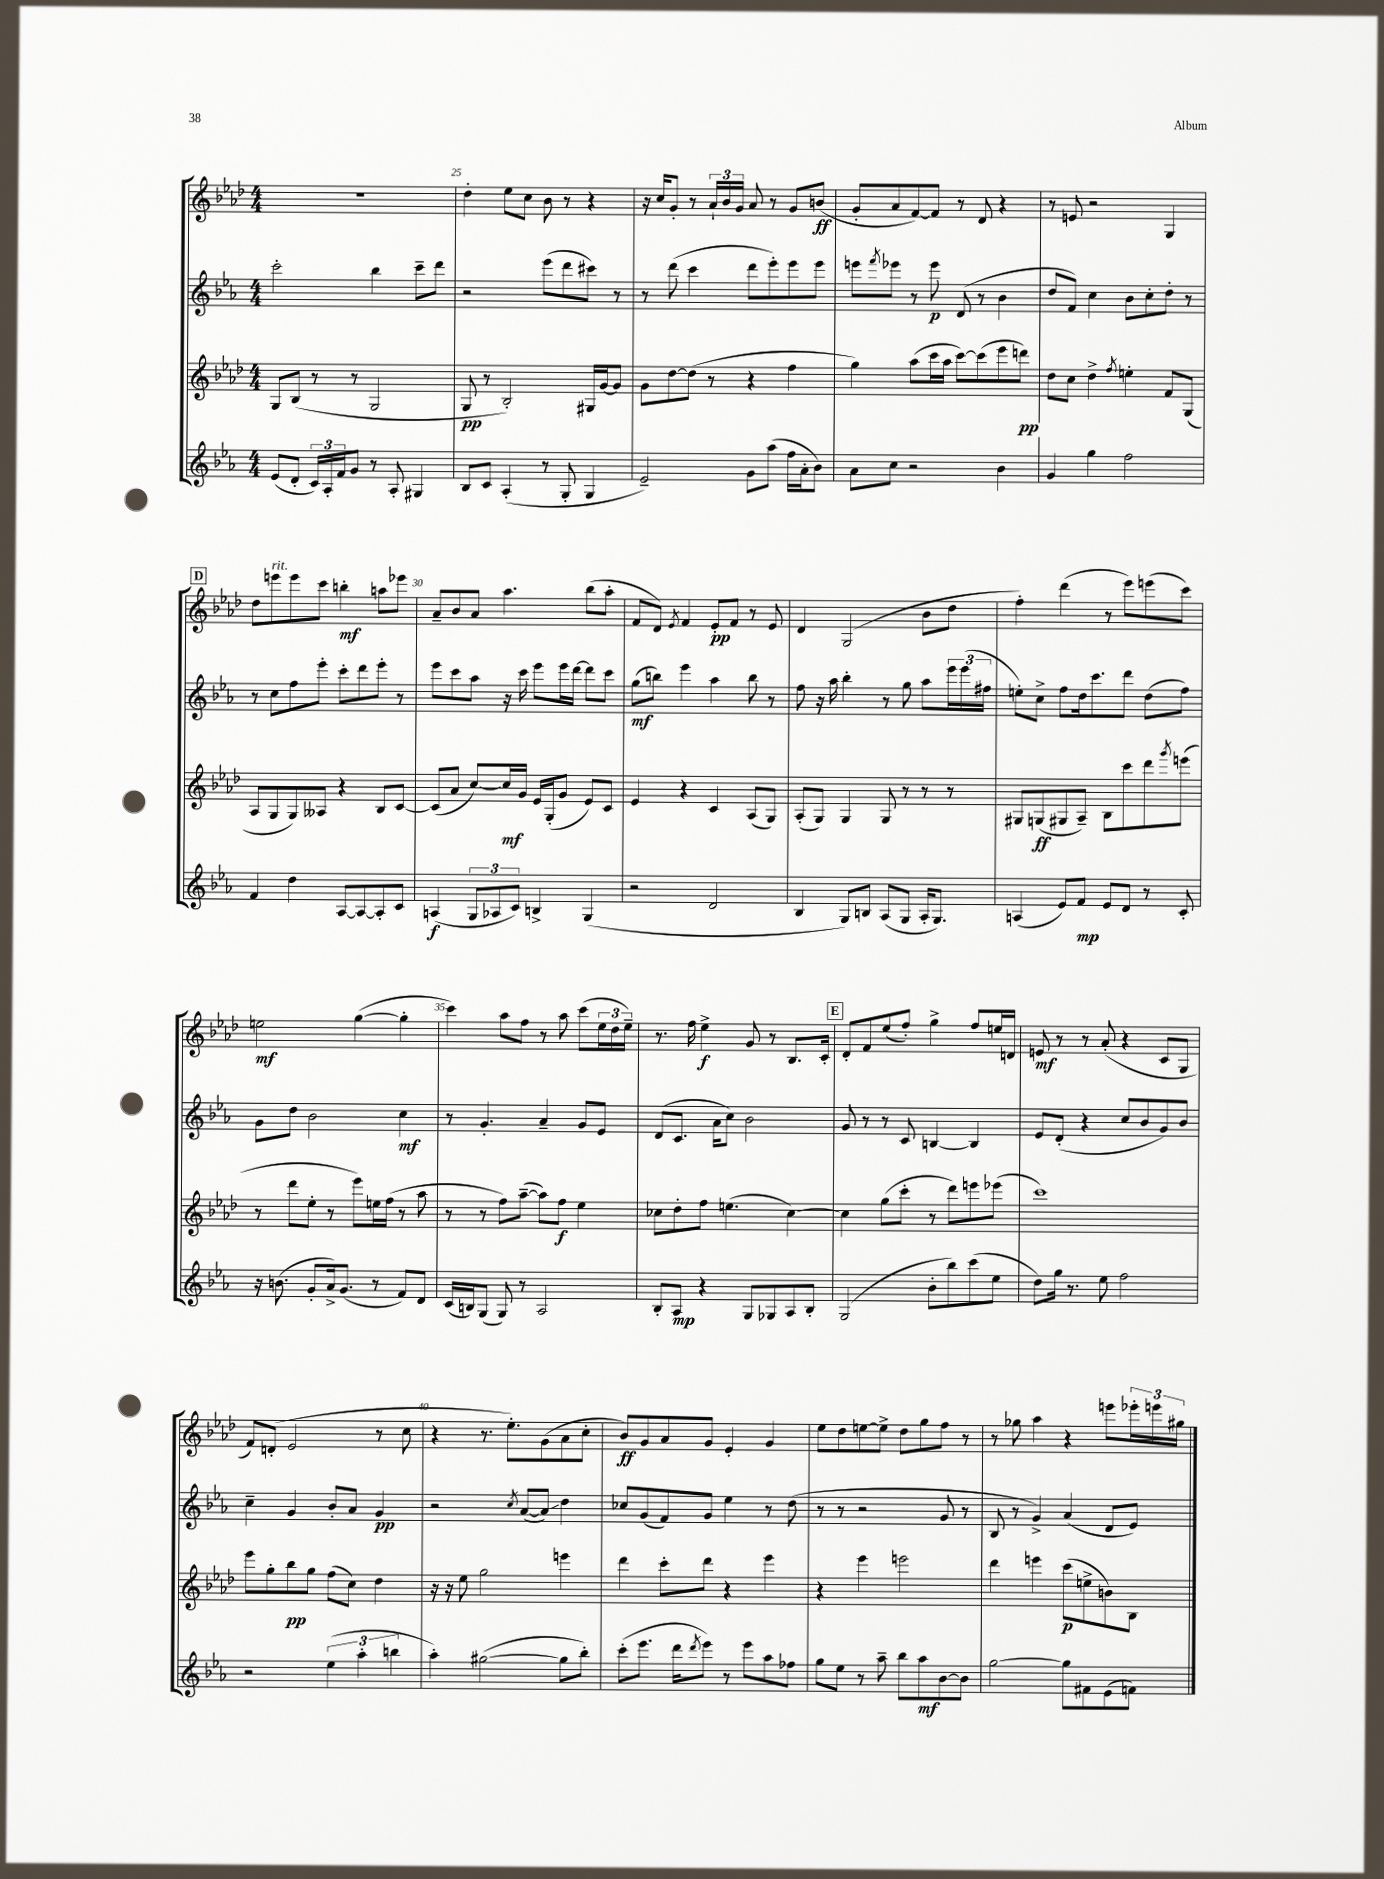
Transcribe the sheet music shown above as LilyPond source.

<<
\new StaffGroup <<
\new Staff = "s0" {
    \clef treble \key aes \major \numericTimeSignature \time 4/4
    R1 |
    des''4-. ees''8 c''8 bes'8 r8 r4 |
    r16 c''16 g'8-. r8 \tuplet 3/2 { aes'16-! bes'16 g'16 } aes'8 r8 g'8 b'8\ff( |
    g'8-. aes'8 f'8~) f'8 r8 des'8 r4 |
    r8 e'8 r2 g4 |
    \mark \markup { \box "D" } des''8 e'''8^\markup { \italic "rit." } e'''8 c'''8 b''4-.\mf a''8 ees'''8 |
    aes'8-- bes'8 aes'8 aes''4. bes''8( aes''8-. |
    f'8 des'8) \acciaccatura { ees'8 } f'4 ees'8-.\pp f'8 r8 ees'8 |
    des'4 g2( bes'8 des''8 |
    f''4-.) des'''4( r8 ees'''8) e'''8( c'''8) |
    e''2\mf g''4~( g''4-. |
    c'''4) aes''8 f''8 r8 aes''8 c'''8( \tuplet 3/2 { ees''16 des''16 ees''16--) } |
    r8. f''16 ees''4->\f g'8 r8 bes8. c'16-. |
    \mark \markup { \box "E" } des'8-. f'8 ees''8( f''8-.) g''4-> f''8 e''16 d'16 |
    e'8\mf r8 r8 aes'8-.( r4 c'8 g8 |
    f'8) d'8-.( ees'2 r8 c''8 |
    r4 r8. ees''8.-.) g'8( aes'8 c''8-. |
    bes'8\ff) g'8 aes'8 g'8 ees'4-. g'4 |
    ees''8 des''8 e''8~ e''8-> des''8 g''8 f''8 r8 |
    r8 ges''8 aes''4 r4 e'''8 \tuplet 3/2 { ees'''16-. e'''16 gis''16 } \bar "|." |
}
\new Staff = "s1" {
    \clef treble \key ees \major \numericTimeSignature \time 4/4
    c'''2-. bes''4 c'''8-- d'''8 |
    r2 ees'''8( d'''8 cis'''8) r8 |
    r8 d'''8( c'''4 d'''8 ees'''8-.) ees'''8 ees'''8 |
    e'''8 \acciaccatura { f'''8 } ees'''8 r8 ees'''8\p d'8( r8 bes'4 |
    d''8 f'8) c''4 bes'8 c''8-. d''8-. r8 |
    \mark \markup { \box "D" } r8 c''8 f''8 ees'''8-. c'''8-. d'''8 ees'''8-. r8 |
    ees'''8 c'''8 aes''8 r16 c'''16 ees'''8 ees'''16 d'''16~ d'''8 c'''8 |
    g''8\mf( b''8) ees'''4 aes''4 b''8 r8 |
    f''8 r16 aes''16 bes''4-. r8 g''8 aes''8 \tuplet 3/2 { ees'''16 ees'''16( fis''16 } |
    e''8-.) c''8-> f''8 d''16 c'''8. d'''8 d''8( f''8) |
    g'8 d''8 bes'2 c''4\mf |
    r8 g'4.-. aes'4-- g'8 ees'8 |
    d'8( c'8. aes'16 c''8) bes'2 |
    \mark \markup { \box "E" } g'8 r8 r8 c'8 b4~ b4 |
    ees'8 d'8-.( r4 c''8 bes'8 g'8) bes'8 |
    c''4-- g'4 bes'8-. aes'8 g'4\pp |
    r2 \acciaccatura { c''8 } aes'8~( aes'8\glissando) d''4 |
    ces''8 g'8( f'8) g'8 ees''4 r8 d''8( |
    r8 r8 r2 g'8 r8 |
    bes8 r8 g'4->) aes'4( d'8 ees'8) \bar "|." |
}
\new Staff = "s2" {
    \clef treble \key aes \major \numericTimeSignature \time 4/4
    g8 bes8( r8 r8 g2 |
    g8\pp r8 bes2-.) gis16 g'16~ g'8 |
    g'8 des''8~ des''8( r8 r4 f''4 |
    g''4) aes''8( c'''16 aes''16 c'''8~) c'''8( ees'''8 d'''8\pp) |
    des''8 c''8 des''4-> \acciaccatura { f''8 } e''4-. f'8 g8( |
    \mark \markup { \box "D" } aes8 g8 g8) aeses8 r4 bes8 c'8~ |
    c'8( aes'8 c''8~) c''16\mf g'16 ees'16 g16-.( g'8 ees'8) c'8 |
    ees'4 r4 c'4 aes8( g8) |
    aes8-.( g8) g4 g8 r8 r8 r8 |
    gis8 g8\ff( gis8 aes8--) bes8 c'''8 des'''8 \acciaccatura { g'''8 } e'''8( |
    r8 des'''8 ees''8-. r8 ees'''8) e''16 f''16( r8 aes''8 |
    r8 r8 f''8) aes''8~--( aes''8) f''8\f ees''4 |
    ces''8 des''8-. f''8 e''4.( ces''4~) |
    \mark \markup { \box "E" } ces''4 g''8( c'''8-. r8 des'''8) e'''8 ees'''8( |
    c'''1) |
    ees'''8 g''8-. bes''8\pp g''8 f''8( c''8) des''4 |
    r16 r16 ees''8 g''2 e'''4 |
    des'''4 c'''8-. des'''8 r4 ees'''4 |
    r4 ees'''4 e'''2 |
    des'''4 e'''4 c'''8\p( e''8-> b'8) bes8 \bar "|." |
}
\new Staff = "s3" {
    \clef treble \key ees \major \numericTimeSignature \time 4/4
    ees'8( d'8-. \tuplet 3/2 { c'16) aes16-. f'16 } g'8 r8 aes8-. gis4 |
    bes8 c'8 aes4-.( r8 g8-. g4 |
    ees'2--) g'8 aes''8( f''16 aes'16-. bes'8) |
    aes'8 c''8 r2 bes'4 |
    g'4 g''4 f''2 |
    \mark \markup { \box "D" } f'4 d''4 aes8~ aes8~ aes8-. c'8 |
    a4\f( \tuplet 3/2 { g8 aes8 c'8) } b4-> g4( |
    r2 d'2 |
    bes4 g8) b8 aes8( g8 aes16-. g8.) |
    a4( ees'8) f'8\mp ees'8 d'8 r8 c'8-. |
    r16 b'8.( g'8-. aes'16->) g'8.( r8 f'8) d'8 |
    c'16( b16) g8( g8) r8 aes2 |
    bes8-. aes8\mp r4 g8 ges8 aes8 bes8-. |
    \mark \markup { \box "E" } g2( bes'8-. bes''8) c'''8( ees''8 |
    d''8) g''16 r8. ees''8 f''2 |
    r2 \tuplet 3/2 { ees''4( aes''4-. b''4 } |
    aes''4-.) gis''2~( gis''8 bes''8-.) |
    c'''8-.( ees'''8. d'''16 \acciaccatura { d'''8 } ees'''8) r8 ees'''8 aes''8 fes''8 |
    g''8 ees''8 r8 aes''8-- bes''8 aes''8\mf bes'8~ bes'8 |
    g''2~ g''8 fis'8 ees'8( f'8) \bar "|." |
}
>>
>>
\layout { \context { \Score currentBarNumber = #24 \override BarNumber.break-visibility = ##(#f #t #t) barNumberVisibility = #(every-nth-bar-number-visible 5) } }
